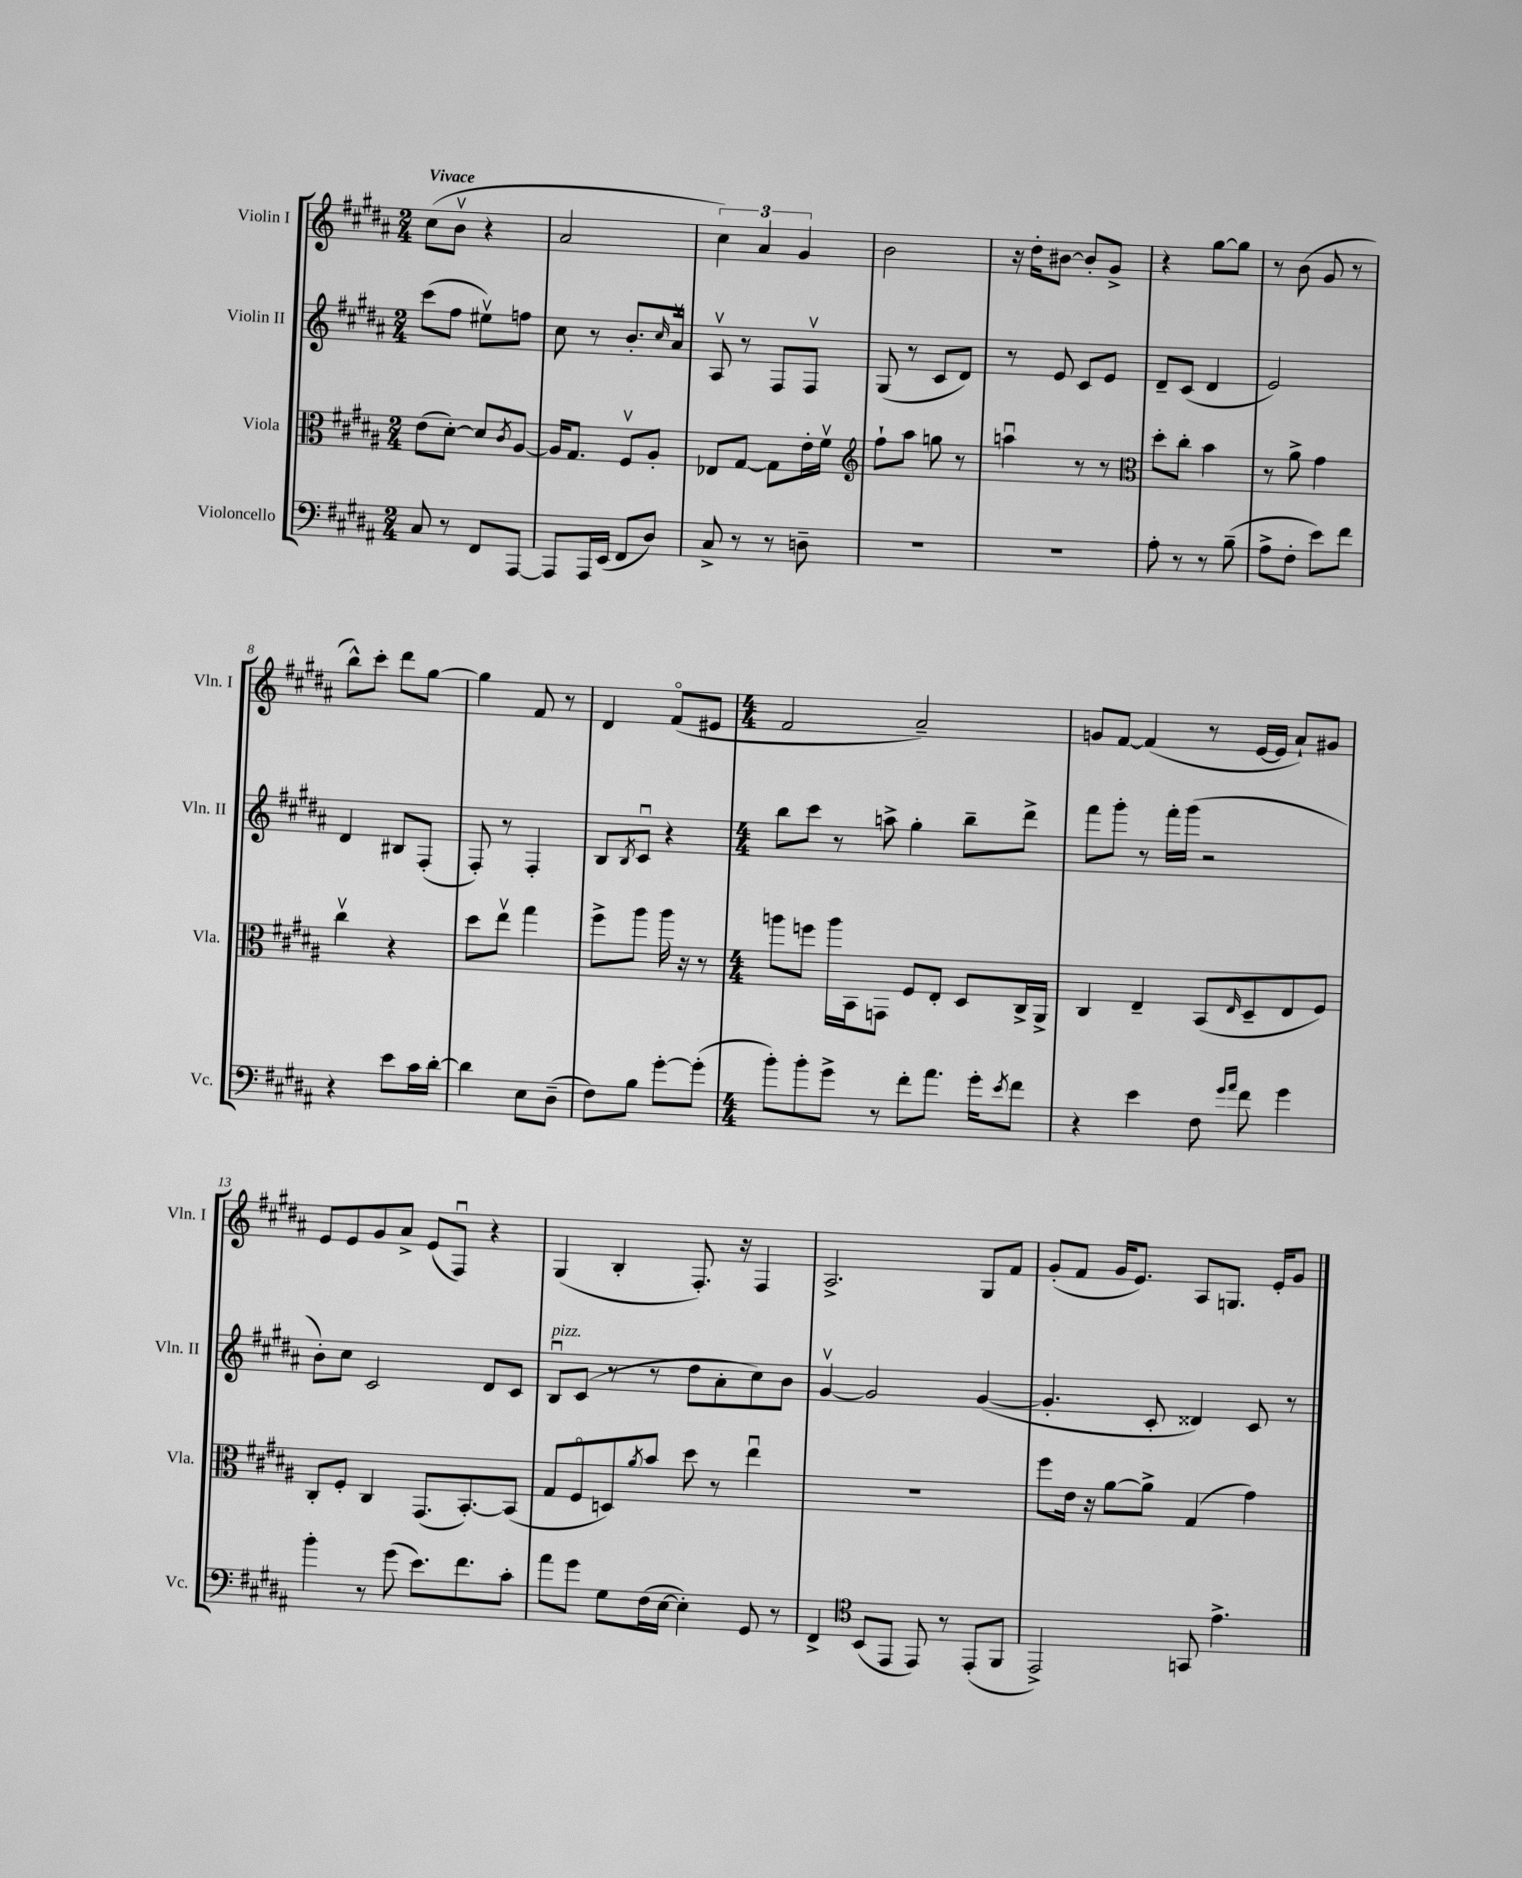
<<
\new StaffGroup <<
\new Staff = "s0" \with { instrumentName = "Violin I" shortInstrumentName = "Vln. I" } {
    \clef treble \key b \major \numericTimeSignature \time 2/4 \tempo "Vivace"
    cis''8( b'8\upbow r4 |
    ais'2 |
    \tuplet 3/2 { cis''4) ais'4 gis'4 } |
    b'2 |
    r16 dis''16-. bis'8~ bis'8-. gis'8-> |
    r4 gis''8~ gis''8 |
    r8 b'8( gis'8 r8 |
    b''8-^) cis'''8-. dis'''8 gis''8~ |
    gis''4 fis'8 r8 |
    dis'4 fis'8\flageolet( eis'8 |
    \numericTimeSignature \time 4/4 fis'2 ais'2--) |
    g'8 fis'8~ fis'4( r8 e'16~ e'16 ais'8-!) gis'8 |
    e'8 e'8 gis'8 ais'8-> e'8( fis8\downbow) r4 |
    gis4( b4-. fis8.-.) r16 fis4 |
    ais2.-> gis8 fis'8 |
    gis'8-.( fis'8 gis'16 e'8.) ais8 g8. e'16-. gis'8 \bar "|." |
}
\new Staff = "s1" \with { instrumentName = "Violin II" shortInstrumentName = "Vln. II" } {
    \clef treble \key b \major \numericTimeSignature \time 2/4
    cis'''8( fis''8 eis''8\upbow) f''8 |
    cis''8 r8 b'8.-. \grace { cis''16 } ais'16\upbow |
    ais8\upbow r8 fis8 fis8\upbow |
    gis8( r8 cis'8 dis'8) |
    r8 e'8 cis'8 e'8 |
    dis'8-- cis'8( dis'4 |
    e'2) |
    dis'4 bis8 fis8-.( |
    fis8-.) r8 fis4-. |
    b8 \acciaccatura { b8 } cis'8\downbow r4 |
    \numericTimeSignature \time 4/4 b''8 cis'''8 r8 a''8-> gis''4-. b''8-- dis'''8-> |
    fis'''8 gis'''8-. r8 fis'''16-. gis'''16( r2 |
    b'8-.) cis''8 cis'2 dis'8 cis'8 |
    b8\downbow^\markup { \italic "pizz." } cis'8( r8 r8 dis''8 ais'8-. cis''8) b'8 |
    gis'4~\upbow gis'2 gis'4~( |
    gis'4.-. cis'8-. disis'4) cis'8 r8 \bar "|." |
}
\new Staff = "s2" \with { instrumentName = "Viola" shortInstrumentName = "Vla." } {
    \clef alto \key b \major \numericTimeSignature \time 2/4
    e'8( dis'8~-.) dis'8 \acciaccatura { cis'8 } ais8~ |
    ais16 gis8. fis8\upbow ais8-. |
    ees8 gis8~ gis8 e'16-. fis'16\upbow |
    \clef treble fis''8-! ais''8 g''8 r8 |
    a''4\downbow r8 r8 |
    \clef alto dis''8-. cis''8-. b'4 |
    r8 ais'8-> gis'4 |
    cis''4\upbow r4 |
    dis''8 e''8\upbow gis''4 |
    fis''8-> ais''8 ais''16 r16 r8 |
    \numericTimeSignature \time 4/4 a''8 f''8 a''16 b,16 g,8 fis8 e8-. dis8 cis16-> ais,16-> |
    cis4 e4-- b,8( \grace { e16 } dis8-- e8 fis8) |
    cis8-. fis8-. cis4 gis,8.( b,8.~-.) b,8( |
    gis8 fis8\flageolet d8) \acciaccatura { ais'8 } b'8 dis''8 r8 e''4\downbow |
    R1 |
    fis''8 e'16 r16 ais'8~ ais'8-> gis4( gis'4) \bar "|." |
}
\new Staff = "s3" \with { instrumentName = "Violoncello" shortInstrumentName = "Vc." } {
    \clef bass \key b \major \numericTimeSignature \time 2/4
    cis8 r8 fis,8 ais,,8~ |
    ais,,8 ais,,16 e,16( fis,8 dis8) |
    cis8-> r8 r8 d8-- |
    R2 |
    R2 |
    ais8-. r8 r8 b8--( |
    ais8-> fis8-. e'8) fis'8 |
    r4 e'8 cis'16 dis'16~-. |
    dis'4 e8 dis8--( |
    fis8) b8 gis'8~-. gis'8-.( |
    \numericTimeSignature \time 4/4 b'8-.) b'8-. gis'8-> r8 fis'8-. ais'8. gis'16-. \acciaccatura { e'8 } fis'8 |
    r4 e'4 fis8 \grace { gis'16 ais'16 } fis'8 gis'4 |
    b'4-. r8 gis'8( e'8.) fis'8. cis'8-. |
    ais'8 gis'8 gis8 fis16( e16~ e4-.) gis,8 r8 |
    fis,4-> \clef tenor b,8( e,8 e,8) r8 e,8-.( fis,8 |
    e,2->) g,8 e'4.-> \bar "|." |
}
>>
>>
